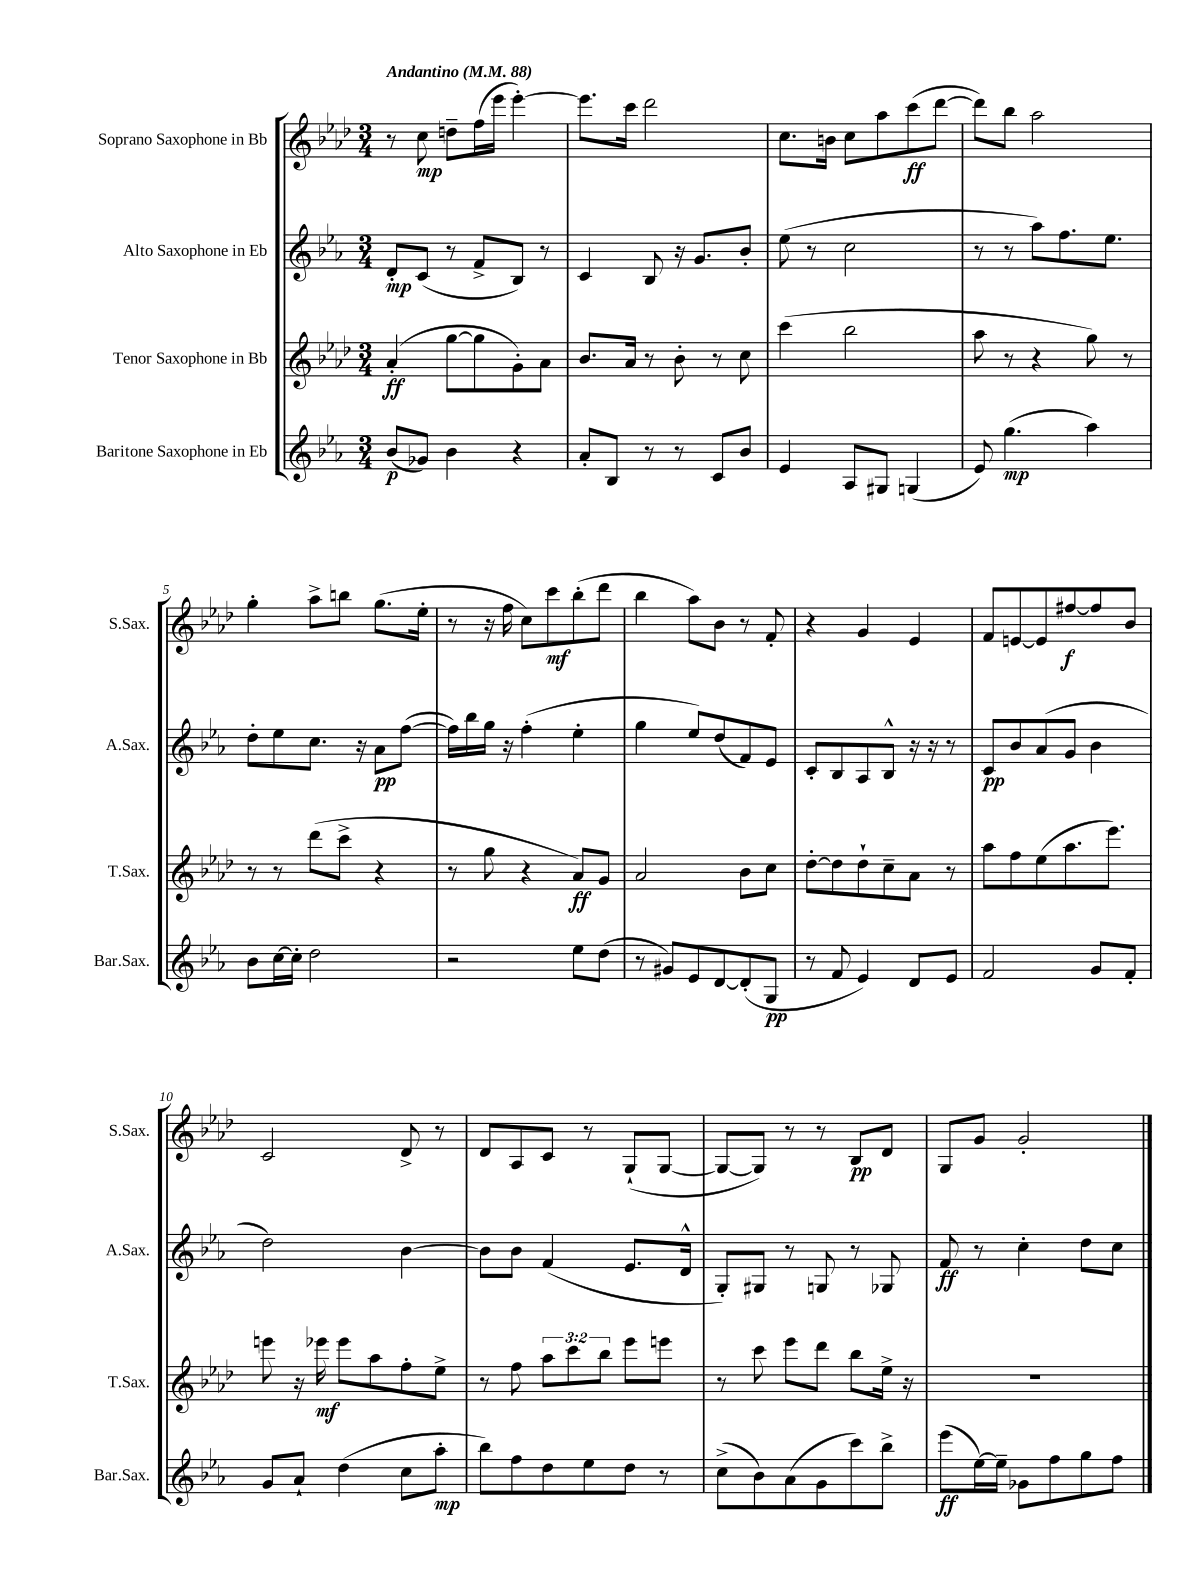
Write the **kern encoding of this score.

**kern	**dynam	**kern	**dynam	**kern	**dynam	**kern	**dynam
*part4	*part4	*part3	*part3	*part2	*part2	*part1	*part1
*staff4	*staff4	*staff3	*staff3	*staff2	*staff2	*staff1	*staff1
*I"Baritone Saxophone in Eb	*	*I"Tenor Saxophone in Bb	*	*I"Alto Saxophone in Eb	*	*I"Soprano Saxophone in Bb	*
*I'Bar.Sax.	*	*I'T.Sax.	*	*I'A.Sax.	*	*I'S.Sax.	*
*clefG2	*	*clefG2	*	*clefG2	*	*clefG2	*
*k[b-e-a-]	*	*k[b-e-a-d-]	*	*k[b-e-a-]	*	*k[b-e-a-d-]	*
*M3/4	*	*M3/4	*	*M3/4	*	*M3/4	*
*MM88	*	*MM88	*	*MM88	*	*MM88	*
=1	=1	=1	=1	=1	=1	=1	=1
!	!	!	!	!	!	!LO:TX:a:B:t=Andantino	!
(8b-/L	p	(4a-'/	ff	8d'/L	mp	8r	.
8g-X/J)	.	.	.	(8c/J	.	8cc\	mp
4b-\	.	[8gg\L	.	8r	.	8ddn~\L	.
.	.	8gg\]	.	8f^/L	.	(16ff\L	.
.	.	.	.	.	.	16eee-\JJ	.
4r	.	8g'\)	.	8B-/J)	.	[4eee-'\)	.
.	.	8a-\J	.	8r	.	.	.
=2	=2	=2	=2	=2	=2	=2	=2
8a-'/L	.	8.b-/L	.	4c/	.	8.eee-\L]	.
8B-/J	.	.	.	.	.	.	.
.	.	16a-/Jk	.	.	.	16ccc\Jk	.
8r	.	8r	.	8B-/	.	2ddd-\	.
8r	.	8b-'\	.	16r	.	.	.
.	.	.	.	8.g/L	.	.	.
8c/L	.	8r	.	.	.	.	.
8b-/J	.	8cc\	.	8b-'/J	.	.	.
=3	=3	=3	=3	=3	=3	=3	=3
4e-/	.	(4ccc\	.	(8ee-\	.	8.cc\L	.
.	.	.	.	8r	.	.	.
.	.	.	.	.	.	16bn\Jk	.
8A-/L	.	2bb-\	.	2cc\	.	8cc\L	.
8G#X/J	.	.	.	.	.	8aa-\	.
(4Gn/	.	.	.	.	.	(8ccc\	ff
.	.	.	.	.	.	[8ddd-\J	.
=4	=4	=4	=4	=4	=4	=4	=4
8e-/)	.	8aa-\	.	8r	.	8ddd-\L])	.
(4.gg\	mp	8r	.	8r	.	8bb-\J	.
.	.	4r	.	8aa-\L)	.	2aa-\	.
.	.	.	.	8.ff\	.	.	.
4aa-\)	.	8gg\)	.	.	.	.	.
.	.	.	.	8.ee-\J	.	.	.
.	.	8r	.	.	.	.	.
!!LO:LB:g=z
=5	=5	=5	=5	=5	=5	=5	=5
8b-\L	.	8r	.	8dd'\L	.	4gg'\	.
[16cc\L	.	8r	.	8ee-\	.	.	.
16cc'\JJ]	.	.	.	.	.	.	.
2dd\	.	(8ddd-\L	.	8.cc\J	.	8aa-^\L	.
.	.	8ccc^\J	.	.	.	8bbn\J	.
.	.	.	.	16r	.	.	.
.	.	4r	.	8a-\L	pp	(8.gg\L	.
.	.	.	.	([8ff\J	.	.	.
.	.	.	.	.	.	16ee-'\Jk	.
=6	=6	=6	=6	=6	=6	=6	=6
2r	.	8r	.	16ff\LL])	.	8r	.
.	.	.	.	16bb-\	.	.	.
.	.	8gg\	.	16gg\JJ	.	16r	.
.	.	.	.	16r	.	16ff\	.
.	.	4r	.	(4ff'\	.	8cc\L)	.
.	.	.	.	.	.	8ccc\	mf
8ee-\L	.	8a-/L)	ff	4ee-'\	.	(8bb-'\	.
(8dd\J	.	8g/J	.	.	.	8ddd-\J	.
=7	=7	=7	=7	=7	=7	=7	=7
8r	.	2a-/	.	4gg\	.	4bb-\	.
8g#X/L)	.	.	.	.	.	.	.
8e-/	.	.	.	8ee-/L)	.	8aa-\L)	.
[8d/	.	.	.	(8dd/	.	8b-\J	.
(8d'/]	.	8b-\L	.	8f/)	.	8r	.
8G/J	pp	8cc\J	.	8e-/J	.	8f'/	.
=8	=8	=8	=8	=8	=8	=8	=8
8r	.	[8dd-'\L	.	8c'/L	.	4r	.
8f/	.	8dd-\]	.	8B-/	.	.	.
4e-/)	.	8dd-`\	.	8A-/	.	4g/	.
.	.	8cc~\	.	8B-^^/J	.	.	.
8d/L	.	8a-\J	.	16r	.	4e-/	.
.	.	.	.	16r	.	.	.
8e-/J	.	8r	.	8r	.	.	.
=9	=9	=9	=9	=9	=9	=9	=9
2f/	.	8aa-\L	.	8c/L	pp	8f/L	.
.	.	8ff\	.	8b-/	.	[8en/	.
.	.	(8ee-\	.	(8a-/	.	8e/]	.
.	.	8.aa-\	.	8g/J	.	[8ff#X/	f
8g/L	.	.	.	4b-\	.	8ff#/]	.
.	.	8.eee-\J)	.	.	.	.	.
8f'/J	.	.	.	.	.	8b-/J	.
!!LO:LB:g=z
=10	=10	=10	=10	=10	=10	=10	=10
8g/L	.	8eeen\	.	2dd\)	.	2c/	.
8a-`/J	.	16r	.	.	.	.	.
.	.	16eee-X\	mf	.	.	.	.
(4dd\	.	8eee-\L	.	.	.	.	.
.	.	8aa-\	.	.	.	.	.
8cc\L	.	8ff'\	.	[4b-\	.	8d-^/	.
8aa-'\J	mp	8ee-^\J	.	.	.	8r	.
=11	=11	=11	=11	=11	=11	=11	=11
8bb-\L)	.	8r	.	8b-\L]	.	8d-/L	.
8ff\	.	8ff\	.	8b-\J	.	8A-/	.
8dd\	.	12aa-\L	.	(4f/	.	8c/J	.
.	.	12ccc\	.	.	.	.	.
8ee-\	.	.	.	.	.	8r	.
.	.	12bb-\J	.	.	.	.	.
8dd\J	.	8eee-\L	.	8.e-/L	.	(8G`/L	.
8r	.	8eeen\J	.	.	.	[8G/J	.
.	.	.	.	16d^^/Jk	.	.	.
=12	=12	=12	=12	=12	=12	=12	=12
(8cc^\L	.	8r	.	8G'/L)	.	8G/L_	.
8b-\)	.	8ccc\	.	8G#X/J	.	8G/J])	.
(8a-\	.	8eee-\L	.	8r	.	8r	.
8g\	.	8ddd-\J	.	8Gn/	.	8r	.
8ccc\)	.	8bb-\L	.	8r	.	8B-/L	pp
8bb-^\J	.	16ee-^\Jk	.	8G-X/	.	8d-/J	.
.	.	16r	.	.	.	.	.
=13	=13	=13	=13	=13	=13	=13	=13
(8eee-\L	ff	2.r	.	8f/	ff	8G/L	.
[16ee-\L)	.	.	.	8r	.	8g/J	.
16ee-~\JJ]	.	.	.	.	.	.	.
8g-X\L	.	.	.	4cc'\	.	2g'/	.
8ff\	.	.	.	.	.	.	.
8gg\	.	.	.	8dd\L	.	.	.
8ff\J	.	.	.	8cc\J	.	.	.
==	==	==	==	==	==	==	==
*-	*-	*-	*-	*-	*-	*-	*-
